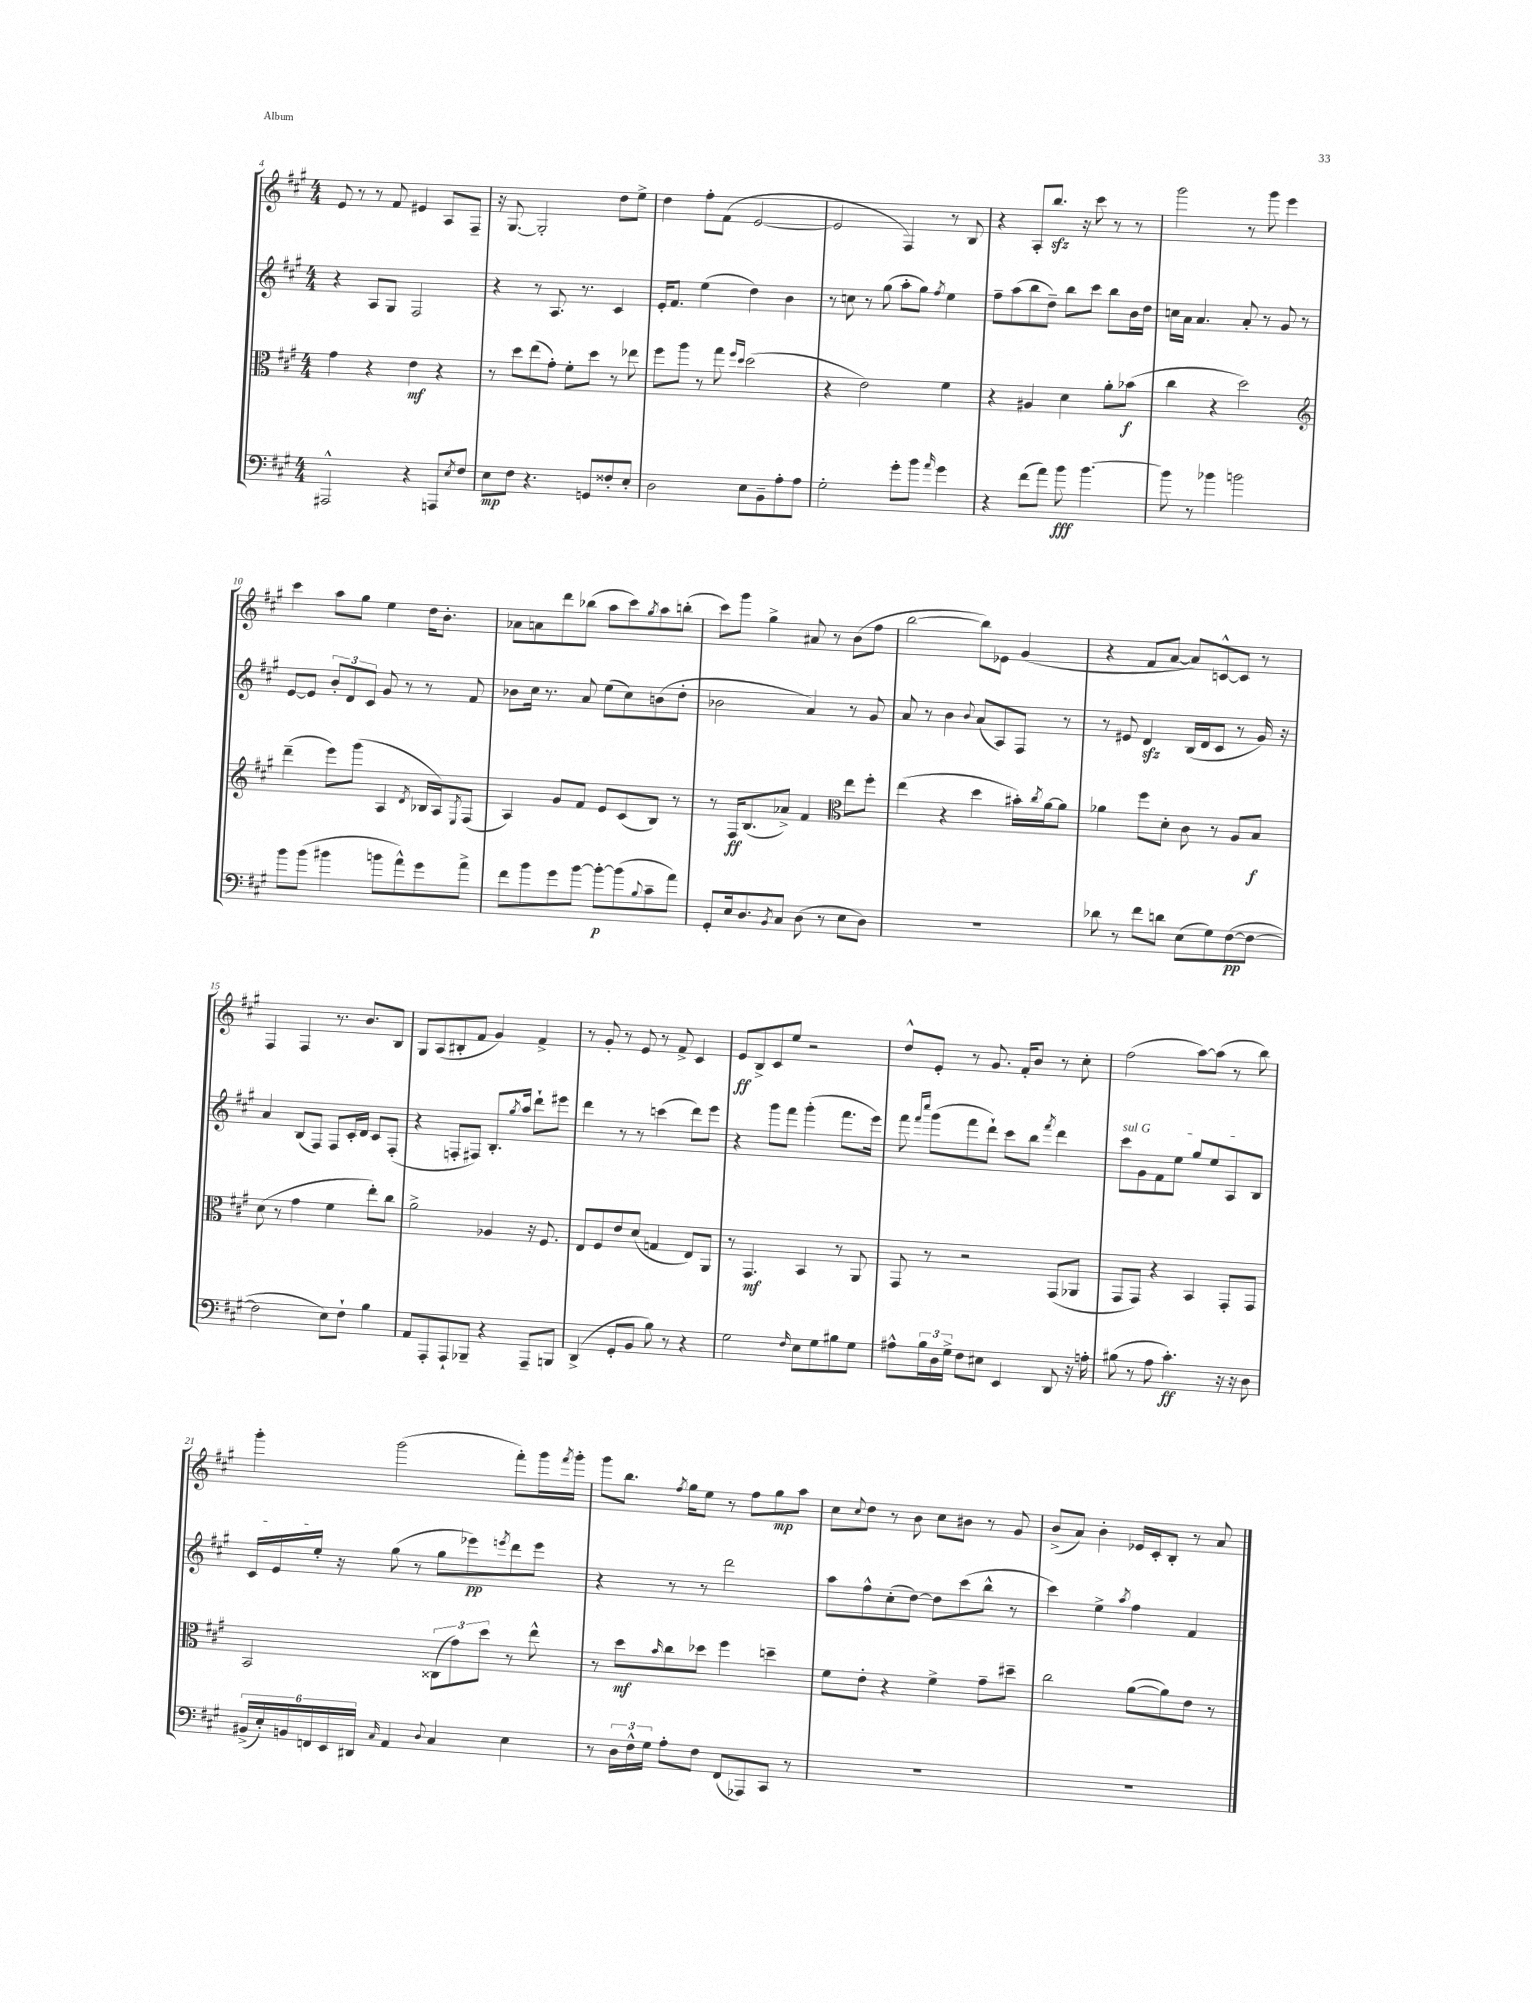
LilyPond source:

<<
\new StaffGroup <<
\new Staff = "s0" {
    \clef treble \key a \major \numericTimeSignature \time 4/4
    e'8 r8 r8 fis'8 eis'4 a8 fis8-- |
    r16 gis8.~ gis2-. d''8 e''8-> |
    d''4 fis''8-. fis'8( e'2~ |
    e'2 fis4) r8 b8 |
    r4 a8-. b''8.\sfz r16 cis'''8 r8 r8 |
    gis'''2 r8 gis'''8 e'''4 |
    cis'''4 a''8 gis''8 e''4 d''16 b'8.-. |
    aes'8 a'8 d'''8 bes''8( a''8 cis'''8) \acciaccatura { gis''8 } a''8 b''8-.( |
    cis'''8) gis'''8 gis''4-> ais'8 r8 b'8( fis''8 |
    b''2~ b''8) ees'8 gis'4( |
    r4 fis'8 a'8~ a'8) c'8~-^ c'8 r8 |
    fis4 fis4 r8. b'8. b8 |
    gis8 a8( bis8-. fis'8 gis'4) fis'4-> |
    r8 gis'8-. r8 e'8 r8 fis'8-> cis'4 |
    e'8\ff b8-> cis'8 e''8 r2 |
    d''8-^ e'8-. r8 gis'8. fis'16-. b'8 r8 cis''8-. |
    fis''2( a''8~) a''8( r8 b''8) |
    gis'''4-. gis'''2( fis'''8-.) gis'''16 \acciaccatura { fis'''8 } gis'''16-. |
    gis'''8 b''8. \acciaccatura { fis''8 } gis''16 e''8 r8 fis''8 gis''8\mp a''8 |
    cis''8 \appoggiatura { cis''8 } d''8 r8 b'8 cis''8 bis'8 r8 gis'8 |
    b'8->( a'8) b'4-. ees'16 cis'16-. b8-. r8 a'8 \bar "|." |
}
\new Staff = "s1" {
    \clef treble \key a \major \numericTimeSignature \time 4/4
    r4 a8 gis8 fis2 |
    r4 r8 a8. r8. cis'4 |
    e'16-. fis'8. e''4( d''4) b'4 |
    r8 c''8 r8 gis''8( a''8-. gis''8) \acciaccatura { fis''8 } e''4 |
    fis''8-- a''8( b''8 d''8--) b''8 cis'''8 b''8 b'16 d''16 |
    c''16 a'16 a'4. a'8-. r8 gis'8 r8 |
    e'8~ e'8 \tuplet 3/2 { b'8-. d'8 cis'8 } gis'8 r8 r8 fis'8 |
    bes'8 cis''16 r8. a'8 e''8( cis''8) b'8( d''8-. |
    bes'2 a'4) r8 gis'8 |
    a'8 r8 b'4 \appoggiatura { b'8 } a'8( a8) fis8 r8 |
    r8 eis'8 d'4\sfz b16( d'16 cis'8 r8 gis'16) r16 |
    a'4 b8( fis8) fis8 cis'16-. d'16 cis'8 fis8-.( |
    r4 f8-. fis8) b8.-. \acciaccatura { gis''8 } a''16 d'''8-! eis'''8 |
    d'''4 r8 r8 c'''4( d'''8) e'''8 |
    r4 gis'''8 fis'''8 gis'''4-.( fis'''8. e'''16) |
    fis'''8 \grace { fis'''16 cis''''16 } gis'''8( fis'''8 d'''8-!) cis'''8 b''8 \acciaccatura { fis'''8 } d'''4 |
    \once \override TextSpanner.bound-details.left.text = \markup { \italic "sul G" } cis'''8\startTextSpan gis'8 fis'8 e''8 gis''8 e''8 a8 b8 |
    cis'16 e'16 e''16-.\stopTextSpan r16 gis''8( r8 gis''8 ees'''8\pp) \acciaccatura { e'''8 } d'''8 e'''8 |
    r4 r8 r8 d'''2 |
    a''8 fis''8-^ cis''8-.( d''8~) d''8 cis'''8( b''8-^ r8 |
    cis'''4) e''4-> \acciaccatura { a''8 } fis''4 fis'4 \bar "|." |
}
\new Staff = "s2" {
    \clef alto \key a \major \numericTimeSignature \time 4/4
    gis'4 r4 e'4\mf r4 |
    r8 d''8 e''8( gis'8-.) fis'8-. d''8 r8 ees''8 |
    fis''8 a''8 r8 gis''8 \grace { fis''16 d''16 } d''2( |
    r4 e'2) fis'4 |
    r4 ais4 d'4 a'8-. bes'8\f( |
    cis''4 r4 d''2) |
    \clef treble d'''4--( e'''8) gis'''8( a4 \acciaccatura { d'8 } bes16 a16) \acciaccatura { e8 } fis8( |
    a4) gis'8 fis'8 e'8 cis'8( b8) r8 |
    r8 fis16\ff b8.( aes'8->) fis'4 \clef alto e''8 fis''8-. |
    e''4( r4 d''4 bis'16-.) \acciaccatura { cis''8 } a'16~ a'8 |
    aes'4 fis''8 d'8-. cis'8 r8 a8 b8\f |
    d'8( r8 gis'4 fis'4 e''8-.) cis''8 |
    a'2-> aes4 r16 fis8. |
    e8 fis8 e'8 d'8( g4 e8) a,8 |
    r8 gis,4.\mf b,4 r8 a,8 |
    gis,8 r8 r2 gis,8( aes,8 |
    gis,8 gis,8) r4 b,4 gis,8-. gis,8 |
    b,2 \tuplet 3/2 { cisis8( gis'8) d''8 } r8 e''8-^ |
    r8 d''8\mf \grace { b'16 } cis''8 des''8 fis''4 d''4-- |
    fis'8 e'8-. r4 fis'4-> gis'8-- dis''8-- |
    cis''2 a'8~( a'8) e'8 r8 \bar "|." |
}
\new Staff = "s3" {
    \clef bass \key a \major \numericTimeSignature \time 4/4
    ais,,2-^ r4 a,,8 \acciaccatura { e8 } fis8 |
    e8\mp fis8 r4. g,8 fisis8-. e8-. |
    d2 e8 b,8-- a8-. a8 |
    gis2-. gis'8-. b'8 \grace { a'16 } gis'4 |
    r4 fis'8( a'8) b'8\fff b'4.~ |
    b'8 r8 bes'4 b'2 |
    b'8 b'8( bis'4 b'8 a'8-^) gis'8 a'8-> |
    fis'8 b'8 gis'8 b'8~ b'8~-.\p b'8( \appoggiatura { b8 } cis'8-- a'8) |
    gis,8-. e16 d8. \acciaccatura { b,8 } cis8 d8( r8 e8 d8) |
    R1 |
    des'8 r8 fis'8 d'8 e8( gis8) fis8~\pp( fis8~ |
    fis2 e8) fis8-! b4 |
    a,8 a,,8-. a,,8-! bes,,8-- r4 a,,8-- b,,8 |
    d,4->( gis,8-. b,8 b8) r8 r4 |
    gis2 \grace { fis16 } e8 gis8 bis8 gis8 |
    ais8-^ \tuplet 3/2 { b16 d16 gis16-> } fis8 eis8 e,4 d,8 r16 a16-. |
    bis8( r8 a8 cis'4.-.\ff) r16 r16 d8 |
    \tuplet 6/4 { bis,16->( e16-.) b,16 f,16 e,16 dis,16 } \grace { cis16 } a,4 \appoggiatura { d8 } cis4 e4 |
    r8 \tuplet 3/2 { d16 fis16-^ gis16 } a8-. fis8 fis,8( aes,,8) cis,8 r8 |
    R1 |
    R1 \bar "|." |
}
>>
>>
\layout { \context { \Score currentBarNumber = #4 } }
